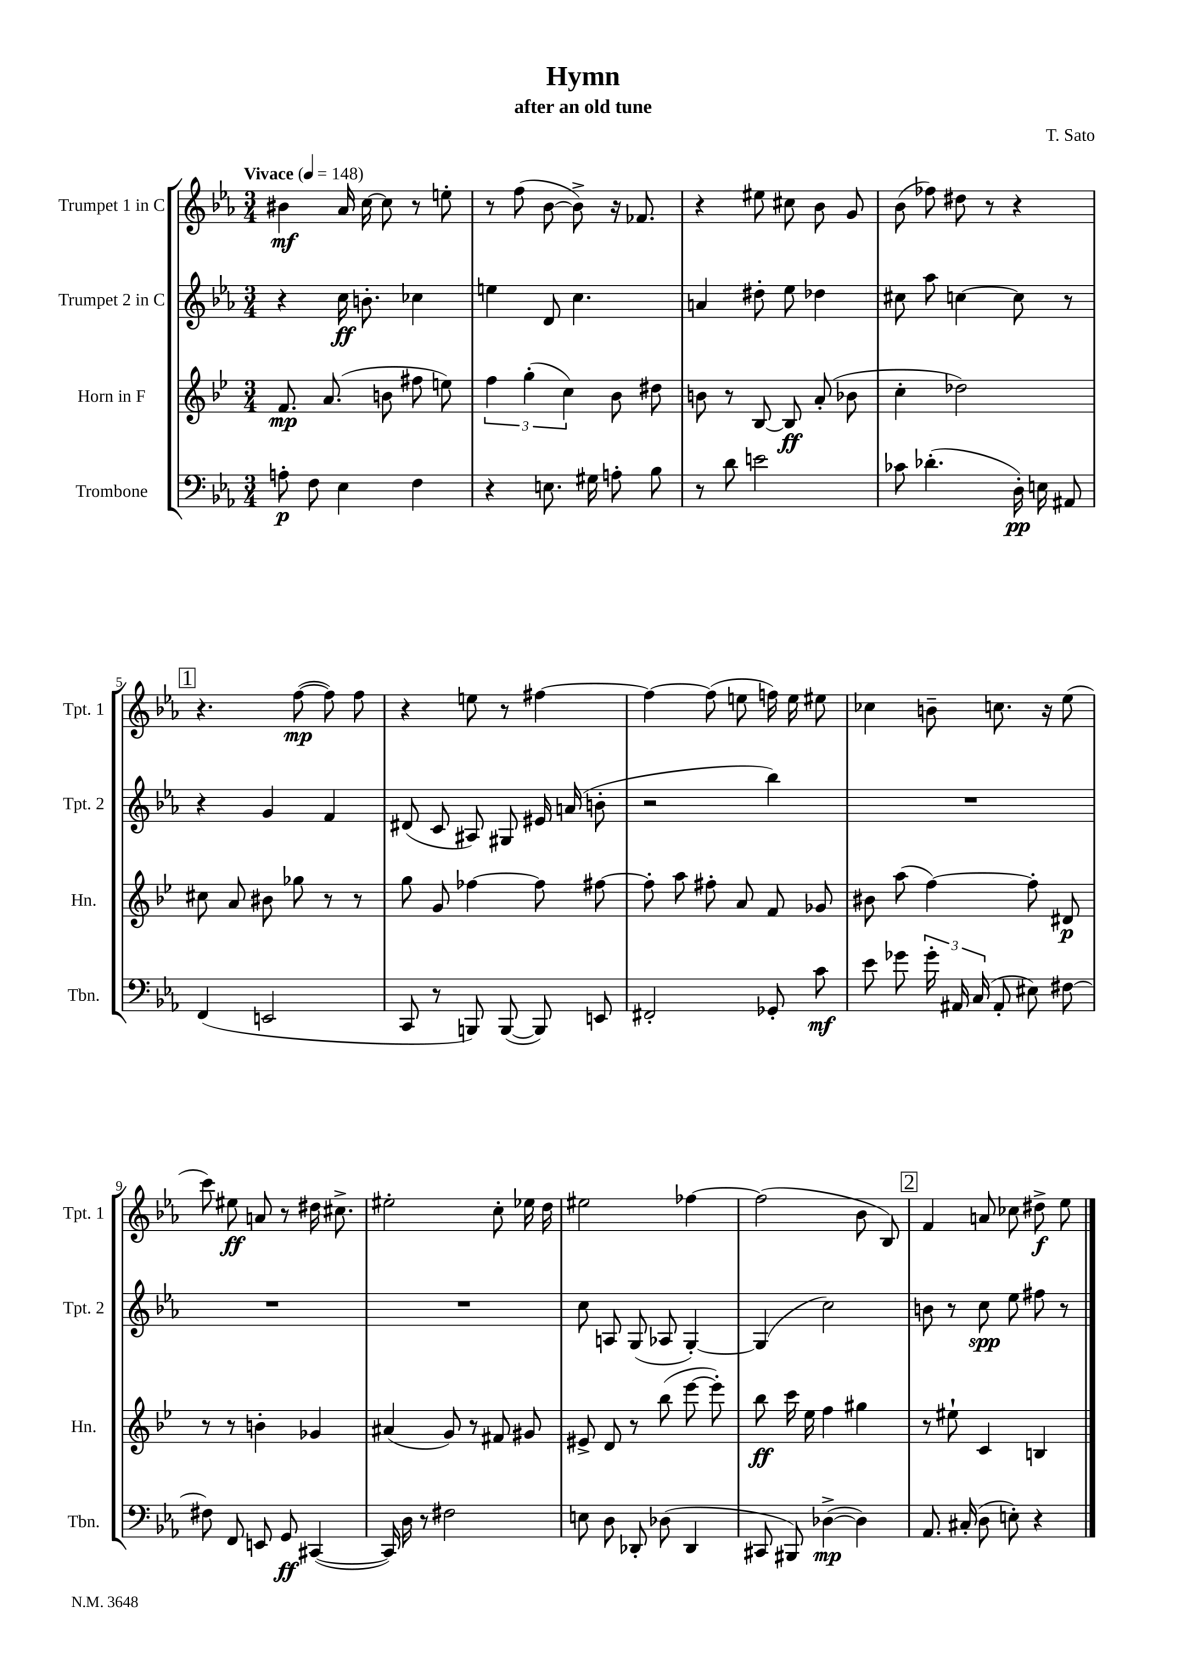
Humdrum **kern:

**kern	**kern	**kern	**kern
*staff4	*staff3	*staff2	*staff1
*clefF4	*clefG2	*clefG2	*clefG2
*k[b-e-a-]	*k[b-e-]	*k[b-e-a-]	*k[b-e-a-]
*M3/4	*M3/4	*M3/4	*M3/4
*MM148	*MM148	*MM148	*MM148
8A'	8.f	4r	4b#
8F	.	.	.
.	(8.a	.	.
4E-	.	16cc	16a-
.	.	8.b'	[16cc
.	8b	.	8cc]
4F	8ff#	4cc-	8r
.	8ee)	.	8ee'
=	=	=	=
4r	6ff	4ee	8r
.	.	.	(8ff
.	(6gg'	.	.
8.E	.	8d	[8b-
.	6cc)	.	.
.	.	4.cc	8b-^])
16G#	.	.	.
8A'	8b-	.	16r
.	.	.	8.f-
8B-	8dd#	.	.
=	=	=	=
8r	8b	4a	4r
8d	8r	.	.
2e	[8B-	8dd#'	8ee#
.	8B-]	8ee-	8cc#
.	(8a'	4dd-	8b-
.	8b-	.	8g
=	=	=	=
8c-	4cc'	8cc#	(8b-
(4.d-'	.	8aa-	8ff-)
.	2dd-)	[4cc	8dd#
.	.	.	8r
16D')	.	8cc]	4r
16E	.	.	.
8AA#	.	8r	.
=	=	=	=
(4FF	8cc#	4r	4.r
.	8a	.	.
2EE	8b#	4g	.
.	8gg-	.	([8ff
.	8r	4f	8ff])
.	8r	.	8ff
=	=	=	=
8CC	8gg	(8d#	4r
8r	8g	8c	.
8BBB)	[4ff-	8A#)	8ee
([8BBB	.	8G#	8r
8BBB])	8ff-]	16e#	[4ff#
.	.	(16a	.
8EE	[8ff#	8b'	.
=	=	=	=
2FF#'	8ff#']	2r	4ff#_
.	8aa	.	.
.	8ff#'	.	(8ff#]
.	8a	.	8ee
8GG-'	8f	4bb-)	16ff)
.	.	.	16ee
8c	8g-	.	8ee#
=	=	=	=
8e-	8b#	2.r	4cc-
8g-	(8aa	.	.
24g-'	[4ff)	.	8b~
24AA#	.	.	.
(24C	.	.	.
8AA#'	.	.	8.cc
8E#)	8ff']	.	.
.	.	.	16r
[8F#	8d#	.	(8ee-
=	=	=	=
8F#]	8r	2.r	8ccc)
8FF	8r	.	8ee#
8EE	4b'	.	8a
8GG	.	.	8r
([4CC#	4g-	.	16dd#
.	.	.	8.cc#^
=	=	=	=
16CC#])	(4a#	2.r	2ee#'
16D	.	.	.
8r	.	.	.
2F#	8g)	.	.
.	8r	.	.
.	8f#	.	8cc'
.	8g#	.	16ee-
.	.	.	16dd
=	=	=	=
8E	8e#^	8cc	2ee#
8D	8d	8A	.
8DD-'	8r	(8G	.
(8D-	(8bb-	8A-	.
4DD-	[8eee-	[4G')	[4ff-
.	8eee-'])	.	.
=	=	=	=
8CC#	8bb-	(4G]	(2ff-]
8BBB#)	16ccc	.	.
.	16ee-	.	.
([4D-^	4ff	2cc)	.
4D-])	4gg#	.	8b-
.	.	.	8B-)
=	=	=	=
8.AA-	8r	8b	4f
.	8ee#`	8r	.
(16C#'	.	.	.
8D	4c	8cc	8a
8E')	.	8ee-	8cc-
4r	4B	8ff#	8dd#^
.	.	8r	8ee-
==	==	==	==
*-	*-	*-	*-
